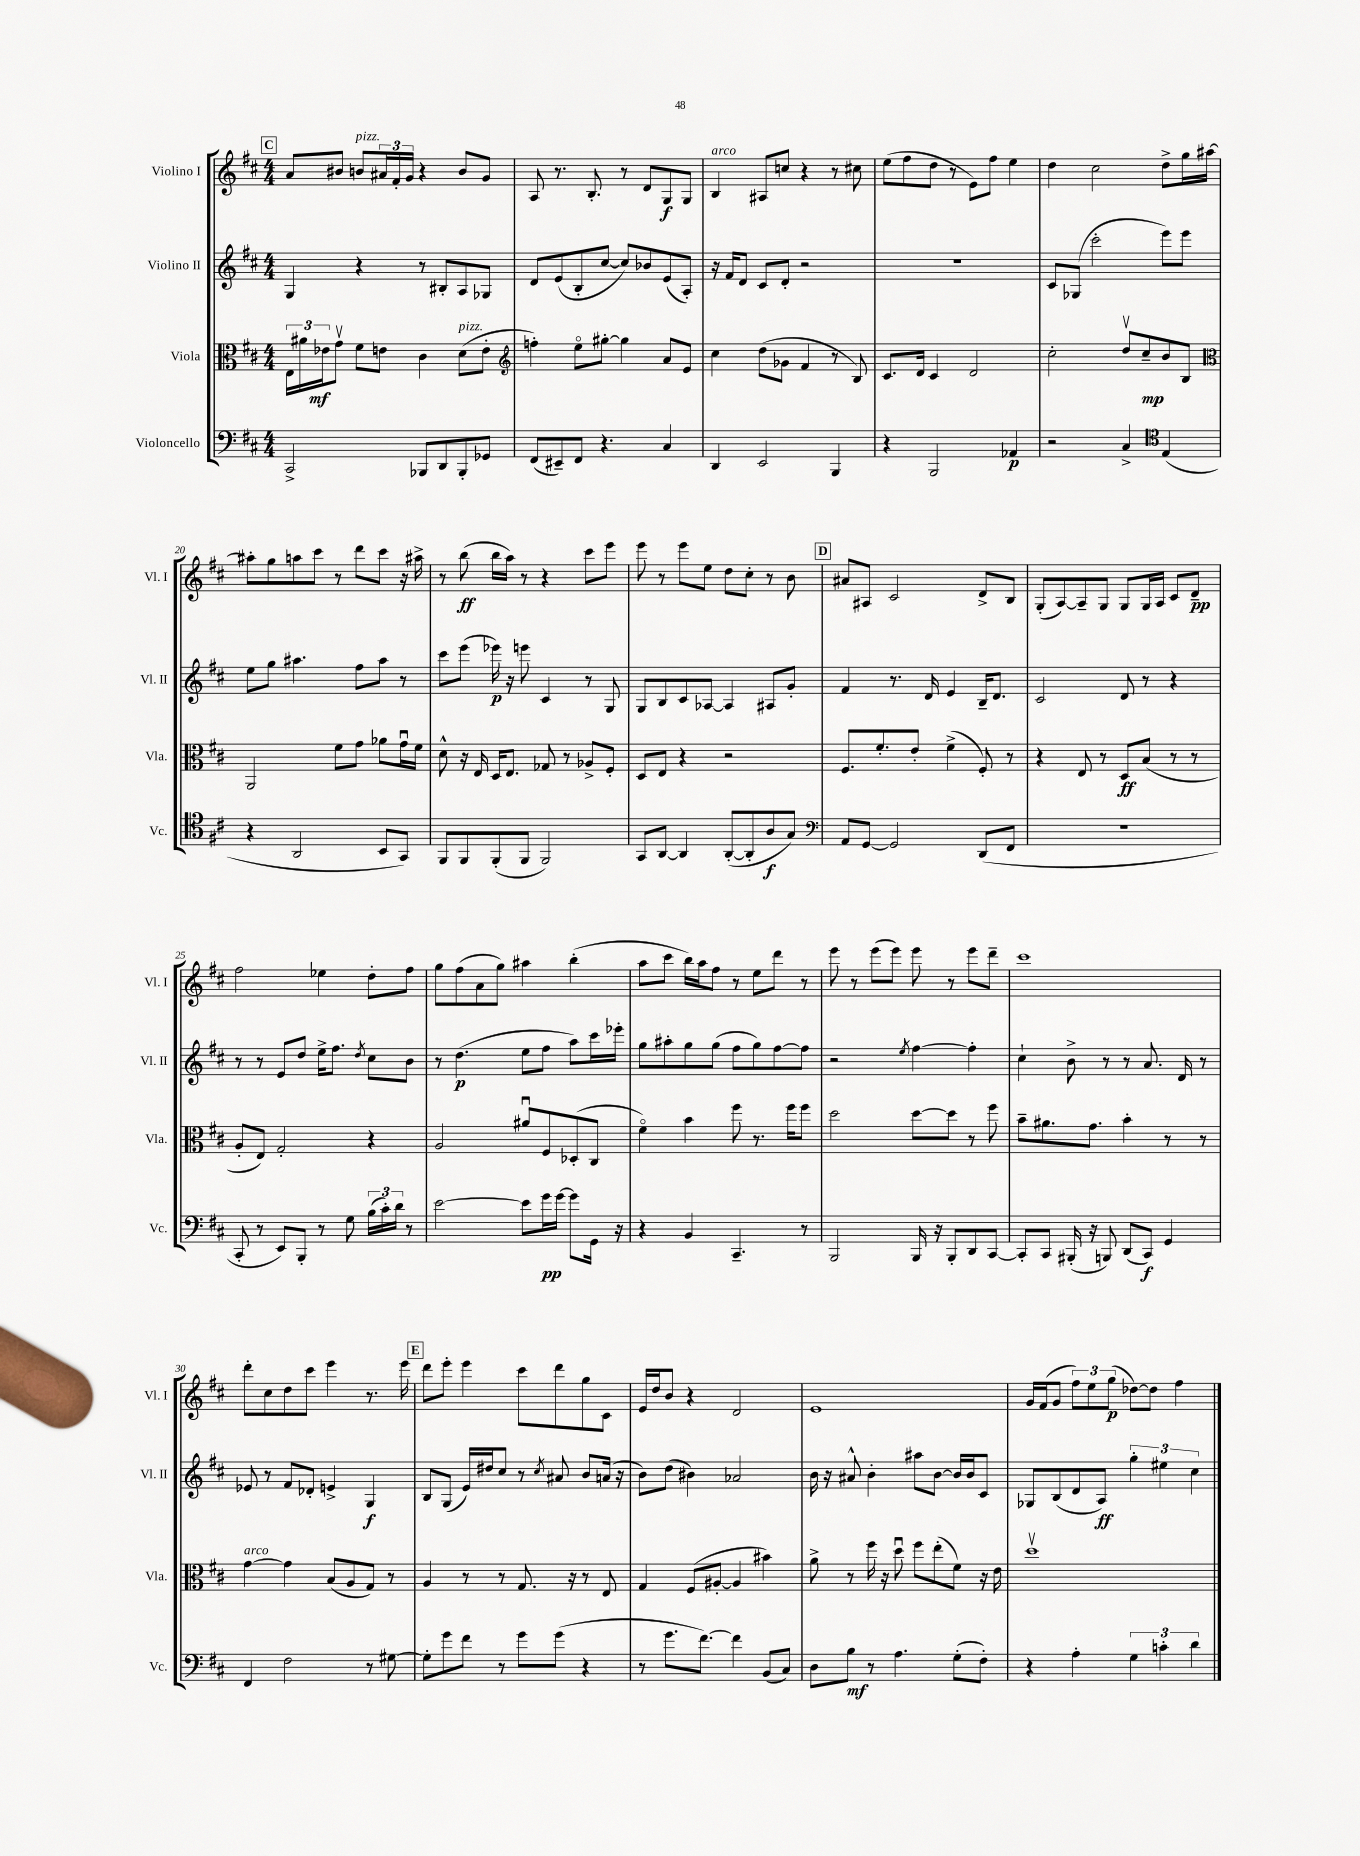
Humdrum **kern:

**kern	**dynam	**kern	**dynam	**kern	**dynam	**kern	**dynam
*part4	*part4	*part3	*part3	*part2	*part2	*part1	*part1
*staff4	*staff4	*staff3	*staff3	*staff2	*staff2	*staff1	*staff1
*I"Violoncello	*	*I"Viola	*	*I"Violino II	*	*I"Violino I	*
*I'Vc.	*	*I'Vla.	*	*I'Vl. II	*	*I'Vl. I	*
*clefF4	*	*clefC3	*	*clefG2	*	*clefG2	*
*k[f#c#]	*	*k[f#c#]	*	*k[f#c#]	*	*k[f#c#]	*
*M4/4	*	*M4/4	*	*M4/4	*	*M4/4	*
!!LO:REH:place=s1:t=C
=15	=15	=15	=15	=15	=15	=15	=15
2CC#^/	.	24E\LL	.	4G/	.	8a/L	.
.	.	24a#X\	.	.	.	.	.
.	.	24e-X\J	mf	.	.	.	.
.	.	8gv\J	.	.	.	8b#X/J	.
!	!	!	!	!	!	!LO:TX:a:i:t=pizz.	!
.	.	8f#\L	.	4r	.	8bn/L	.
.	.	8en\J	.	.	.	24a#X/L	.
.	.	.	.	.	.	24f#'/	.
.	.	.	.	.	.	24g/JJ	.
8BBB-X/L	.	4c#\	.	8r	.	4r	.
8DD/	.	.	.	8B#X'/L	.	.	.
!	!	!LO:TX:a:i:t=pizz.	!	!	!	!	!
8BBB-'/	.	(8d\L	.	8A/	.	8b/L	.
8GG-X/J	.	8e'\J	.	8G-X/J	.	8g/J	.
=16	=16	=16	=16	=16	=16	=16	=16
*	*	*clefG2	*	*	*	*	*
(8FF#/L	.	4ffn'\)	.	8d/L	.	8A/	.
8EE#X~/)	.	.	.	(8e/	.	8.r	.
8FF#/J	.	8ee\L	.	8B'/	.	.	.
.	.	.	.	.	.	8.B'/	.
4.r	.	[8gg#X'\J	.	[8cc#/J	.	.	.
.	.	4gg#\]	.	8cc#/L])	.	8r	.
.	.	.	.	8b-X/	.	8d/L	.
4C#/	.	8a/L	.	(8e/	.	8G/	f
.	.	8e/J	.	8A'/J)	.	8G/J	.
=17	=17	=17	=17	=17	=17	=17	=17
!	!	!	!	!	!	!LO:TX:a:i:t=arco	!
4DD/	.	4cc#\	.	16r	.	4B/	.
.	.	.	.	16f#/KL	.	.	.
.	.	.	.	8d/J	.	.	.
2EE/	.	(8dd\L	.	8c#/L	.	8A#X/L	.
.	.	8g-X\J	.	8d'/J	.	8ccn/J	.
.	.	4f#/	.	2r	.	4r	.
4BBB/	.	8r	.	.	.	8r	.
.	.	8B/)	.	.	.	8cc#X\	.
=18	=18	=18	=18	=18	=18	=18	=18
4r	.	8.c#/L	.	1r	.	(8ee\L	.
.	.	.	.	.	.	8ff#\	.
.	.	16d/Jk	.	.	.	.	.
2BBB/	.	4c#/	.	.	.	8dd\J	.
.	.	.	.	.	.	8r	.
.	.	2d/	.	.	.	8e\L)	.
.	.	.	.	.	.	8ff#\J	.
4AA-X/	p	.	.	.	.	4ee\	.
=19	=19	=19	=19	=19	=19	=19	=19
2r	.	2cc#'\	.	8c#/L	.	4dd\	.
.	.	.	.	(8G-X/J	.	.	.
.	.	.	.	2ccc#'\	.	2cc#\	.
4C#^/	.	8ddv/L	.	.	.	.	.
.	.	8cc#~/	mp	.	.	.	.
*clefC4	*	*	*	*	*	*	*
(4E/	.	8b/	.	8eee\L)	.	8dd^\L	.
.	.	8B/J	.	8eee\J	.	16gg\L	.
.	.	.	.	.	.	[16aa#X\JJ	.
!!LO:LB:g=z
=20	=20	=20	=20	=20	=20	=20	=20
*	*	*clefC3	*	*	*	*	*
4r	.	2AA/	.	8ee\L	.	8aa#X'\L]	.
.	.	.	.	8gg\J	.	8gg\	.
2AA/	.	.	.	4.aa#X\	.	8aan\	.
.	.	.	.	.	.	8ccc#\J	.
.	.	8f#\L	.	.	.	8r	.
.	.	8g\J	.	8ff#\L	.	8ddd\L	.
8BB/L	.	8a-X\L	.	8aa#\J	.	8ccc#\J	.
8GG/J)	.	16gu\L	.	8r	.	16r	.
.	.	16f#\JJ	.	.	.	16aa#X^\	.
=21	=21	=21	=21	=21	=21	=21	=21
8FF#/L	.	8d^^\	.	8ccc#\L	.	8r	.
8FF#/	.	16r	.	(8eee\J	.	(8bb\	ff
.	.	16E/	.	.	.	.	.
(8FF#'/	.	16D/KL	.	16eee-X\)	p	16bb\LL	.
.	.	8.E/J	.	16r	.	16aa\JJ)	.
8FF#/J	.	.	.	8eeen\	.	8r	.
2FF#/)	.	8G-X/	.	4c#/	.	4r	.
.	.	8r	.	.	.	.	.
.	.	8A-X^/L	.	8r	.	8ccc#\L	.
.	.	8F#'/J	.	8G/	.	8eee\J	.
=22	=22	=22	=22	=22	=22	=22	=22
8GG/L	.	8D/L	.	8G/L	.	8eee\	.
[8AA/J	.	8E/J	.	8B/	.	8r	.
4AA/]	.	4r	.	8c#/	.	8eee\L	.
.	.	.	.	[8A-X/J	.	8ee\J	.
([8AA'/L	.	2r	.	4A-/]	.	8dd\L	.
8AA'/]	.	.	.	.	.	8cc#'\J	.
8A/	f	.	.	8A#X/L	.	8r	.
8G/J)	.	.	.	8g'/J	.	8b\	.
!!LO:REH:place=s1:t=D
=23	=23	=23	=23	=23	=23	=23	=23
*clefF4	*	*	*	*	*	*	*
8AA/L	.	8.F#/L	.	4f#/	.	8a#X/L	.
[8GG/J	.	.	.	.	.	8A#X/J	.
.	.	8.f#'/	.	.	.	.	.
2GG/]	.	.	.	8.r	.	2c#/	.
.	.	8e'/J	.	.	.	.	.
.	.	.	.	16d/	.	.	.
.	.	(4f#^\	.	4e/	.	.	.
(8DD/L	.	8F#'/)	.	16B~/KL	.	8d^/L	.
.	.	.	.	8.d/J	.	.	.
8FF#/J	.	8r	.	.	.	8B/J	.
=24	=24	=24	=24	=24	=24	=24	=24
1r	.	4r	.	2c#/	.	(8G'/L	.
.	.	.	.	.	.	[8A/)	.
.	.	8E/	.	.	.	8A~/]	.
.	.	8r	.	.	.	8G/J	.
.	.	8D/L	ff	8d/	.	8G/L	.
.	.	(8B/J	.	8r	.	16G/L	.
.	.	.	.	.	.	16A/JJ	.
.	.	8r	.	4r	.	8c#/L	.
.	.	8r	.	.	.	8d~/J	pp
!!LO:LB:g=z
=25	=25	=25	=25	=25	=25	=25	=25
8CC#'/	.	8A'/L	.	8r	.	2ff#\	.
8r	.	8E/J)	.	8r	.	.	.
8EE/L)	.	2G'/	.	8e/L	.	.	.
8BBB'/J	.	.	.	8dd/J	.	.	.
8r	.	.	.	16ee^\KL	.	4ee-X\	.
.	.	.	.	8.ff#\J	.	.	.
8G\	.	.	.	.	.	.	.
.	.	.	.	8qdd/	.	.	.
(24B\LL	.	4r	.	8cc#\L	.	8dd'\L	.
24c#'\)	.	.	.	.	.	.	.
24d\JJ	.	.	.	.	.	.	.
8r	.	.	.	8b\J	.	8ff#\J	.
=26	=26	=26	=26	=26	=26	=26	=26
[2e\	.	2A/	.	8r	.	8gg\L	.
.	.	.	.	(4.dd\	p	(8ff#\	.
.	.	.	.	.	.	8a\	.
.	.	.	.	.	.	8gg\J)	.
8e\L]	.	8a#Xu/L	.	8ee\L	.	4aa#X\	.
16g\L	pp	8F#/	.	8ff#\J	.	.	.
[16g\JJ	.	.	.	.	.	.	.
8g\L]	.	(8D-X'/	.	8aa\L)	.	(4bb'\	.
16GG\Jk	.	8C#/J	.	16ccc#\L	.	.	.
16r	.	.	.	16eee-X'\JJ	.	.	.
=27	=27	=27	=27	=27	=27	=27	=27
4r	.	4f#\)	.	8gg\L	.	8aa\L	.
.	.	.	.	8aa#X'\	.	8ccc#\J	.
4BB/	.	4b\	.	8gg\	.	16bb\LL)	.
.	.	.	.	.	.	16aa\J	.
.	.	.	.	(8gg\J	.	8ff#\J	.
4.CC#~/	.	8ff#\	.	8ff#\L	.	8r	.
.	.	8.r	.	8gg\)	.	8ee\L	.
.	.	.	.	[8ff#\	.	8ddd\J	.
.	.	16ff#\KL	.	.	.	.	.
8r	.	8ff#\J	.	8ff#\J]	.	8r	.
=28	=28	=28	=28	=28	=28	=28	=28
2BBB/	.	2dd\	.	2r	.	8eee\	.
.	.	.	.	.	.	8r	.
.	.	.	.	.	.	(8eee\L	.
.	.	.	.	.	.	8eee\J)	.
.	.	.	.	8qee/	.	.	.
16BBB/	.	[8dd\L	.	[4ff#\	.	8eee\	.
16r	.	.	.	.	.	.	.
8BBB'/L	.	8dd\J]	.	.	.	8r	.
8DD/	.	8r	.	4ff#'\]	.	8eee\L	.
[8CC#/J	.	8ff#\	.	.	.	8ddd~\J	.
=29	=29	=29	=29	=29	=29	=29	=29
8CC#'/L]	.	8b~\L	.	4cc#`\	.	1ccc#	.
8CC#/J	.	8.a#X\	.	.	.	.	.
(16BBB#X'/	.	.	.	8b^\	.	.	.
16r	.	8.g\J	.	.	.	.	.
8BBBn/)	.	.	.	8r	.	.	.
(8DD/L	.	4b'\	.	8r	.	.	.
8CC#/J)	f	.	.	8.a/	.	.	.
4GG/	.	8r	.	.	.	.	.
.	.	.	.	16d/	.	.	.
.	.	8r	.	8r	.	.	.
!!LO:LB:g=z
=30	=30	=30	=30	=30	=30	=30	=30
!	!	!LO:TX:a:i:t=arco	!	!	!	!	!
4FF#/	.	[4g\	.	8e-X/	.	8ddd'\L	.
.	.	.	.	8r	.	8cc#\	.
2F#\	.	4g\]	.	8f#/L	.	8dd\	.
.	.	.	.	8d-X'/J	.	8ccc#\J	.
.	.	(8B/L	.	4en^/	.	4eee\	.
.	.	8A/	.	.	.	.	.
8r	.	8G/J)	.	4G/	f	8.r	.
[8G#X\	.	8r	.	.	.	.	.
.	.	.	.	.	.	16eee\	.
!!LO:REH:place=s1:t=E
=31	=31	=31	=31	=31	=31	=31	=31
8G#'\L]	.	4A/	.	8B/L	.	8ddd\L	.
8g\	.	.	.	(8G/J	.	8eee'\J	.
8f#\J	.	8r	.	16e/LL)	.	4eee\	.
.	.	.	.	16dd#X/J	.	.	.
8r	.	8r	.	8cc#/J	.	.	.
8g\L	.	8.G/	.	8r	.	8ccc#\L	.
.	.	.	.	8qcc#/	.	.	.
(8g\J	.	.	.	8a#X/	.	8ddd\	.
.	.	16r	.	.	.	.	.
4r	.	8r	.	8b/L	.	8gg\	.
.	.	8E/	.	(16an/Jk	.	8c#\J	.
.	.	.	.	16r	.	.	.
=32	=32	=32	=32	=32	=32	=32	=32
8r	.	4G/	.	8b\L)	.	16e/LL	.
.	.	.	.	.	.	16dd/J	.
8.g\L	.	.	.	(8dd\J	.	8b/J	.
.	.	(8F#/L	.	4b#X\)	.	4r	.
[8.f#\J)	.	.	.	.	.	.	.
.	.	[8A#X'/J	.	.	.	.	.
4f#\]	.	4A#/]	.	2a-X/	.	2d/	.
(8BB/L	.	4b#X\)	.	.	.	.	.
8C#/J)	.	.	.	.	.	.	.
=33	=33	=33	=33	=33	=33	=33	=33
8D\L	.	8a^\	.	16b\	.	1e	.
.	.	.	.	16r	.	.	.
8B\J	mf	8r	.	8a#X^^/	.	.	.
8r	.	16ff#\	.	4b'\	.	.	.
.	.	16r	.	.	.	.	.
4.A\	.	8ddu\	.	.	.	.	.
.	.	8ff#\L	.	8aa#X\L	.	.	.
.	.	(8ee'\	.	[8b\J	.	.	.
(8G'\L	.	8f#\J)	.	16b/LL]	.	.	.
.	.	.	.	16b/J	.	.	.
8F#'\J)	.	16r	.	8c#/J	.	.	.
.	.	16e\	.	.	.	.	.
=34	=34	=34	=34	=34	=34	=34	=34
4r	.	1ddv	.	8G-X/L	.	16g/LL	.
.	.	.	.	.	.	(16f#/J	.
.	.	.	.	(8B/	.	8g/J	.
4A'\	.	.	.	8d/	.	12ff#\L)	.
.	.	.	.	.	.	12ee\	.
.	.	.	.	8A/J)	ff	.	.
.	.	.	.	.	.	(12gg\J	p
6G\	.	.	.	6gg'\	.	[8dd-X\L)	.
.	.	.	.	.	.	8dd-\J]	.
6cn'\	.	.	.	6ee#X\	.	.	.
.	.	.	.	.	.	4ff#\	.
6d\	.	.	.	6cc#\	.	.	.
==	==	==	==	==	==	==	==
*-	*-	*-	*-	*-	*-	*-	*-
